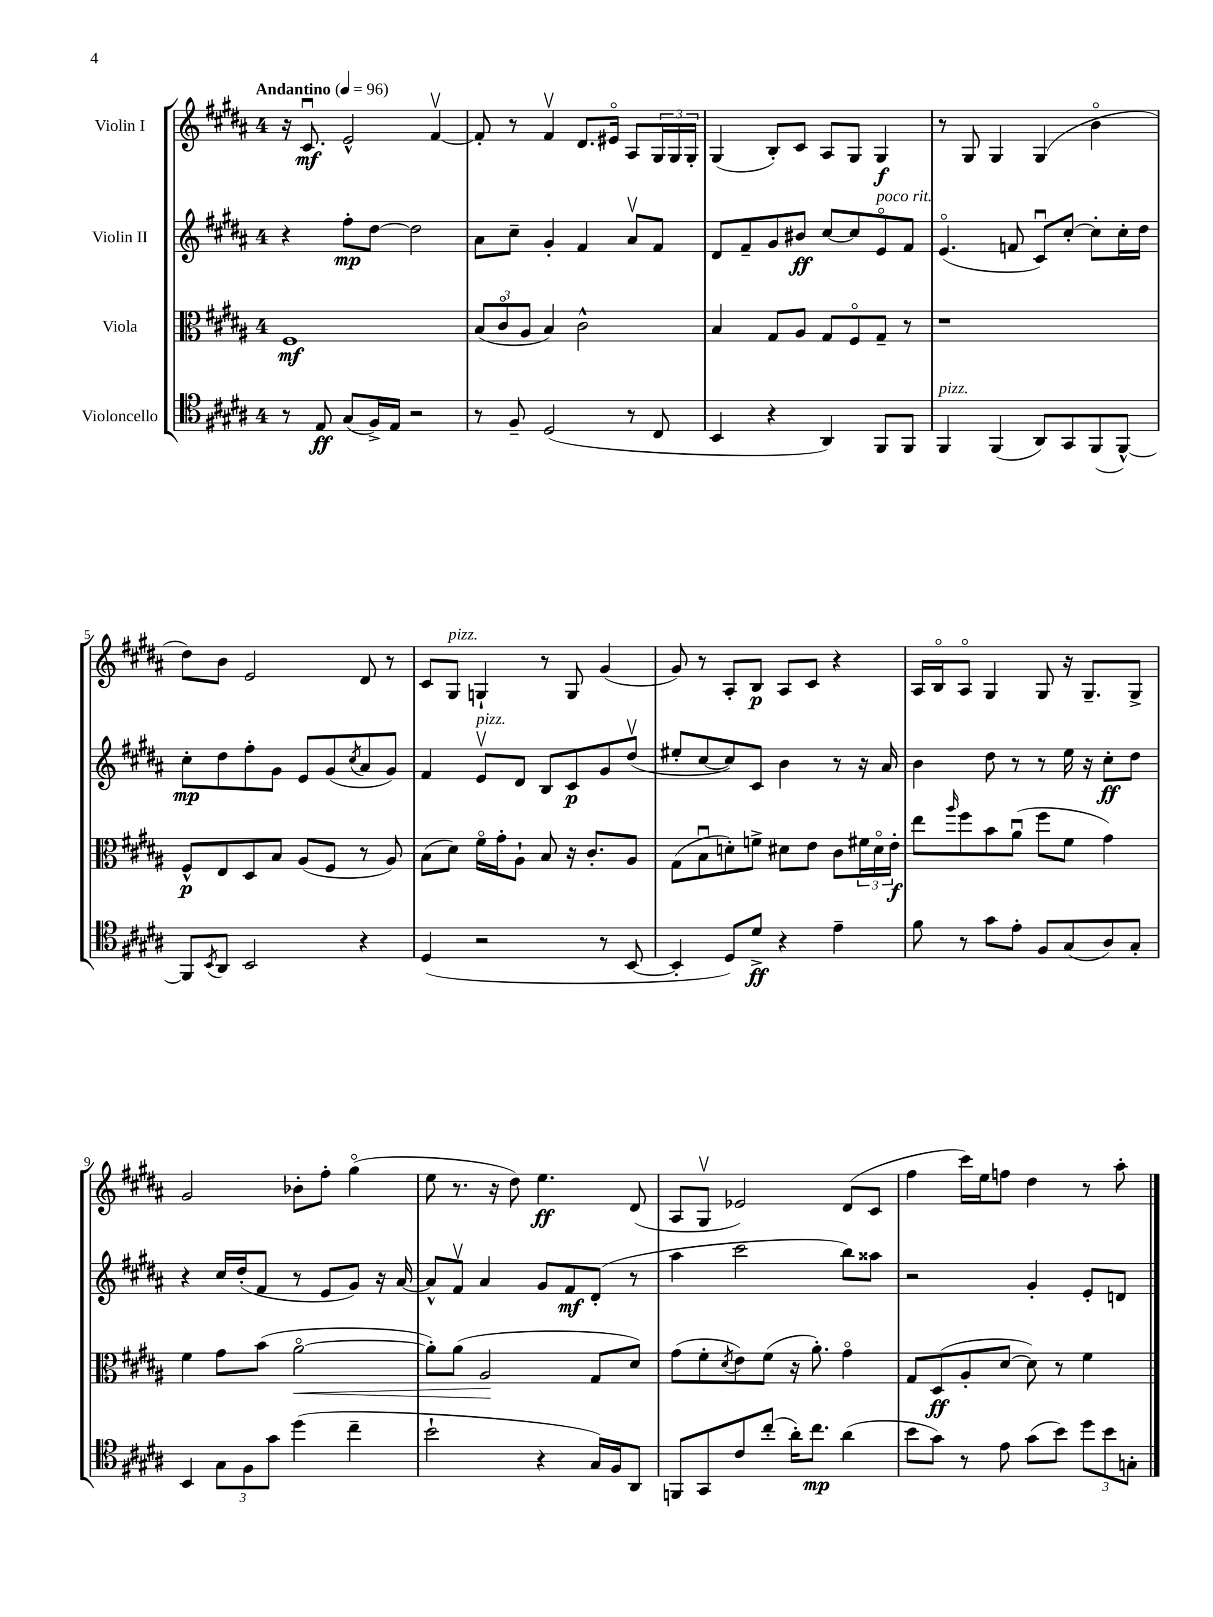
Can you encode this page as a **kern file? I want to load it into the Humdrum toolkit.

**kern	**dynam	**kern	**dynam	**kern	**dynam	**kern	**dynam
*part4	*part4	*part3	*part3	*part2	*part2	*part1	*part1
*staff4	*staff4	*staff3	*staff3	*staff2	*staff2	*staff1	*staff1
*I"Violoncello	*	*I"Viola	*	*I"Violin II	*	*I"Violin I	*
*clefC4	*	*clefC3	*	*clefG2	*	*clefG2	*
*k[f#c#g#d#a#]	*	*k[f#c#g#d#a#]	*	*k[f#c#g#d#a#]	*	*k[f#c#g#d#a#]	*
*M4/4	*	*M4/4	*	*M4/4	*	*M4/4	*
*MM96	*	*MM96	*	*MM96	*	*MM96	*
=1	=1	=1	=1	=1	=1	=1	=1
!	!	!	!	!	!	!LO:TX:a:B:t=Andantino	!
8r	.	1F#	mf	4r	.	16r	.
.	.	.	.	.	.	8.c#u/	mf
8E/	ff	.	.	.	.	.	.
(8G#/L	.	.	.	8ff#'\L	mp	2e^^/	.
16F#^/L)	.	.	.	[8dd#\J	.	.	.
16E/JJ	.	.	.	.	.	.	.
2r	.	.	.	2dd#\]	.	.	.
.	.	.	.	.	.	[4f#v/	.
=2	=2	=2	=2	=2	=2	=2	=2
8r	.	(12B/L	.	8a#\L	.	8f#'/]	.
.	.	12c#/	.	.	.	.	.
8F#~/	.	.	.	8cc#~\J	.	8r	.
.	.	12A#/J	.	.	.	.	.
(2D#/	.	4B/)	.	4g#'/	.	4f#v/	.
.	.	2c#^^\	.	4f#/	.	8.d#/L	.
.	.	.	.	.	.	16e#X/Jk	.
8r	.	.	.	8a#v/L	.	8A#/L	.
8C#/	.	.	.	8f#/J	.	24G#/L	.
.	.	.	.	.	.	24G#/	.
.	.	.	.	.	.	24G#'/JJ	.
=3	=3	=3	=3	=3	=3	=3	=3
4BB/	.	4B/	.	8d#/L	.	(4G#/	.
.	.	.	.	8f#~/	.	.	.
4r	.	8G#/L	.	8g#/	.	8B'/L)	.
.	.	8A#/J	.	8b#X/J	ff	8c#/J	.
4AA#/)	.	8G#/L	.	[8cc#/L	.	8A#/L	.
.	.	8F#/	.	8cc#/]	.	8G#/J	.
!	!	!	!	!LO:TX:a:i:t=poco rit.	!	!	!
8FF#/L	.	8G#~/J	.	8e/	.	4G#/	f
8FF#/J	.	8r	.	8f#/J	.	.	.
=4	=4	=4	=4	=4	=4	=4	=4
!LO:TX:a:i:t=pizz.	!	!	!	!	!	!	!
4FF#/	.	1r	.	(4.e/	.	8r	.
.	.	.	.	.	.	8G#/	.
(4FF#/	.	.	.	.	.	4G#/	.
.	.	.	.	8fn/	.	.	.
8AA#/L)	.	.	.	8c#u/L)	.	(4G#/	.
8GG#/	.	.	.	[8cc#'/J	.	.	.
(8FF#/	.	.	.	8cc#'\L]	.	4b\	.
[8FF#^^/J)	.	.	.	16cc#'\L	.	.	.
.	.	.	.	16dd#\JJ	.	.	.
!!LO:LB:g=z
=5	=5	=5	=5	=5	=5	=5	=5
8FF#/L]	.	8F#^^/L	p	8cc#'\L	mp	8dd#\L)	.
8qBB/	.	.	.	.	.	.	.
8AA#/J	.	8E/	.	8dd#\	.	8b\J	.
2BB/	.	8D#/	.	8ff#'\	.	2e/	.
.	.	8B/J	.	8g#\J	.	.	.
.	.	(8A#/L	.	8e/L	.	.	.
.	.	8F#/J	.	(8g#/	.	.	.
.	.	.	.	8qcc#/	.	.	.
4r	.	8r	.	8a#/	.	8d#/	.
.	.	8A#/)	.	8g#/J)	.	8r	.
=6	=6	=6	=6	=6	=6	=6	=6
(4D#/	.	(8B\L	.	4f#/	.	8c#/L	.
!	!	!	!	!	!	!LO:TX:a:i:t=pizz.	!
.	.	8d#\J)	.	.	.	8G#/J	.
!	!	!	!	!LO:TX:a:i:t=pizz.	!	!	!
2r	.	16f#\LL	.	8ev/L	.	4Gn`/	.
.	.	16g#'\J	.	.	.	.	.
.	.	8A#`\J	.	8d#/J	.	.	.
.	.	8B/	.	8B/L	.	8r	.
.	.	16r	.	8c#/	p	8G/	.
.	.	8.c#'/L	.	.	.	.	.
8r	.	.	.	8g#/	.	(4g#/	.
[8BB/	.	8A#/J	.	(8dd#v/J	.	.	.
=7	=7	=7	=7	=7	=7	=7	=7
4BB'/]	.	(8G#\L	.	8ee#X'/L	.	8g#/)	.
.	.	8Bu\	.	[8cc#/	.	8r	.
8D#/L)	.	8dn'\)	.	8cc#/])	.	8A#'/L	.
8d#^/J	ff	8fn^\J	.	8c#/J	.	8B/J	p
4r	.	8d#X\L	.	4b\	.	8A#/L	.
.	.	8e\J	.	.	.	8c#/J	.
4e~\	.	8c#\L	.	8r	.	4r	.
.	.	24f#X\L	.	16r	.	.	.
.	.	24d#\	.	.	.	.	.
.	.	.	.	16a#/	.	.	.
.	.	24e'\JJ	f	.	.	.	.
=8	=8	=8	=8	=8	=8	=8	=8
8f#\	.	8ee\L	.	4b\	.	16A#/LL	.
.	.	.	.	.	.	16B/J	.
.	.	16qqaa#/	.	.	.	.	.
8r	.	8ff#\	.	.	.	8A#/J	.
8g#\L	.	8b\	.	8dd#\	.	4G#/	.
8e'\J	.	(8a#u\J	.	8r	.	.	.
8F#/L	.	8ff#\L	.	8r	.	8G#/	.
(8G#/	.	8f#\J	.	16ee\	.	16r	.
.	.	.	.	16r	.	8.G#~/L	.
8A#/)	.	4g#\)	.	8cc#'\L	ff	.	.
8G#'/J	.	.	.	8dd#\J	.	8G#^/J	.
!!LO:LB:g=z
=9	=9	=9	=9	=9	=9	=9	=9
4BB/	.	4f#\	.	4r	.	2g#/	.
12G#\L	.	8g#\L	.	16cc#/LL	.	.	.
.	.	.	.	(16dd#'/J	.	.	.
12F#\	.	.	.	.	.	.	.
.	.	(8b\J	.	8f#/J	.	.	.
12g#\J	.	.	.	.	.	.	.
!	!	!	!LO:HP:b	!	!	!	!
(4dd#\	.	[2a#\	<	8r	.	8b-X'\L	.
.	.	.	.	8e/L	.	8ff#'\J	.
4cc#~\	.	.	.	8g#/J)	.	(4gg#\	.
.	.	.	.	16r	.	.	.
.	.	.	.	[16a#/	.	.	.
=10	=10	=10	=10	=10	=10	=10	=10
2b`\	.	8a#'\L])	.	8a#^^/L]	.	8ee\	.
.	.	(8a#\J	.	8f#v/J	.	8.r	.
.	.	2A#/	.	4a#/	.	.	.
.	.	.	.	.	.	16r	.
.	.	.	.	.	.	8dd#\)	.
4r	.	.	.	8g#/L	.	4.ee\	ff
.	.	.	.	8f#/	mf	.	.
16G#/LL)	.	8G#/L	[	(8d#'/J	.	.	.
16F#/J	.	.	.	.	.	.	.
8AA#/J	.	8d#/J)	.	8r	.	(8d#/	.
=11	=11	=11	=11	=11	=11	=11	=11
8FFn/L	.	(8g#\L	.	4aa#\	.	8A#/L	.
8GG#/	.	8f#'\	.	.	.	8G#v/J	.
.	.	8qd#/	.	.	.	.	.
8c#/	.	8e\)	.	2ccc#\	.	2e-X/)	.
(8cc#'/J	.	(8f#\J	.	.	.	.	.
16a#'\KL)	.	16r	.	.	.	.	.
8.cc#\J	mp	8.a#'\)	.	.	.	.	.
(4a#\	.	4g#\	.	8bb\L)	.	(8d#/L	.
.	.	.	.	8aa##X\J	.	8c#/J	.
=12	=12	=12	=12	=12	=12	=12	=12
8b\L	.	8G#/L	.	2r	.	4ff#\	.
8g#\J)	.	(8D#/	ff	.	.	.	.
8r	.	8A#'/	.	.	.	16ccc#\LL)	.
.	.	.	.	.	.	16ee\J	.
8e\	.	[8d#/J	.	.	.	8ffn\J	.
(8g#\L	.	8d#\])	.	4g#'/	.	4dd#\	.
8b\J)	.	8r	.	.	.	.	.
12dd#\L	.	4f#\	.	8e'/L	.	8r	.
12b\	.	.	.	.	.	.	.
.	.	.	.	8dn/J	.	8aa#'\	.
12Gn'\J	.	.	.	.	.	.	.
==	==	==	==	==	==	==	==
*-	*-	*-	*-	*-	*-	*-	*-
